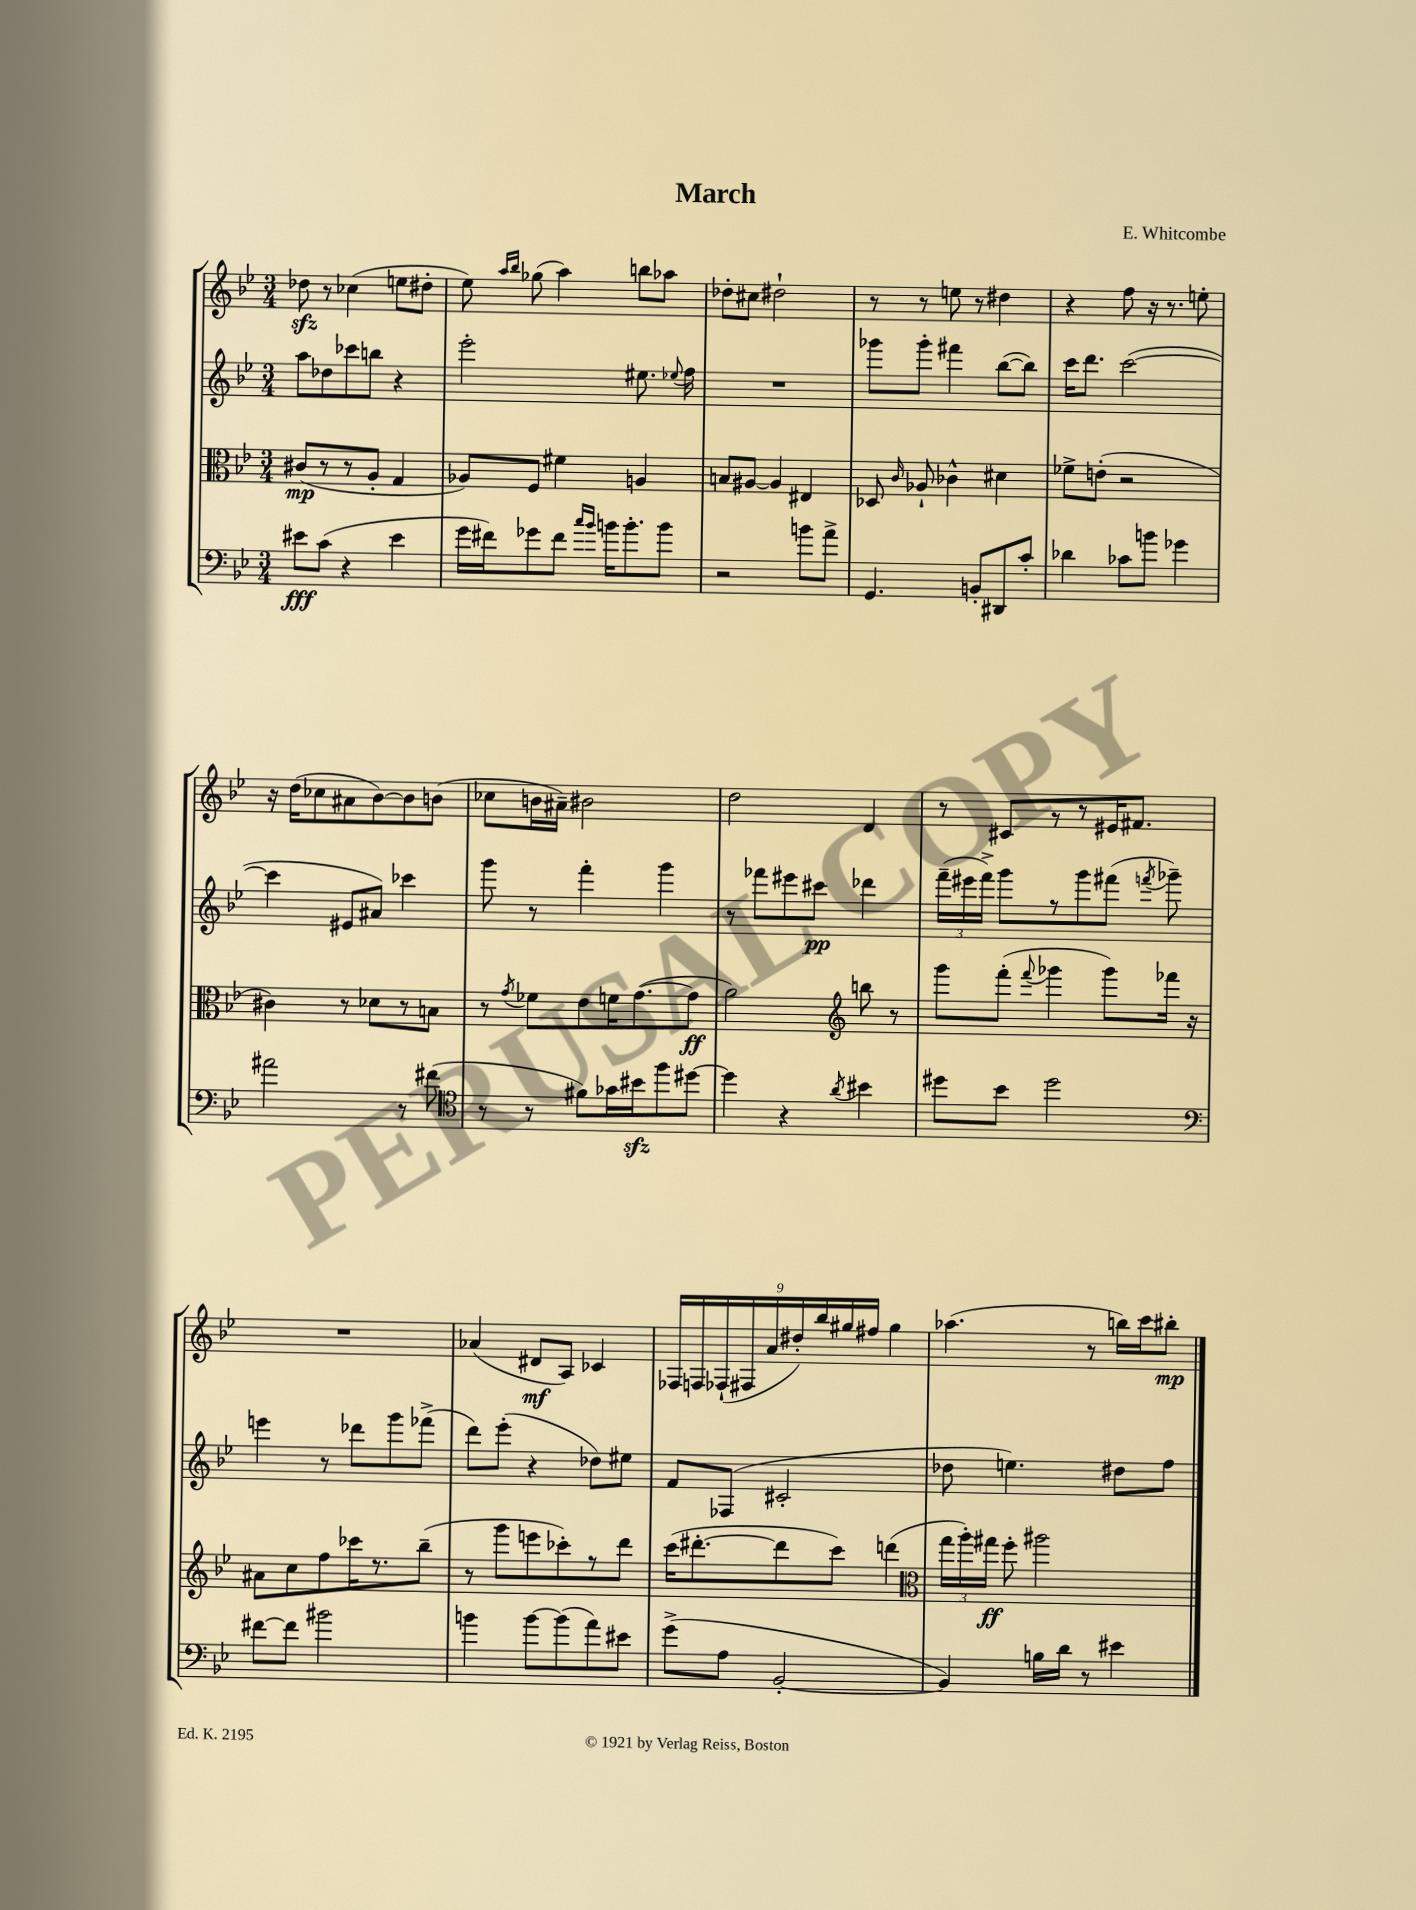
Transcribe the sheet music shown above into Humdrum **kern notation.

**kern	**dynam	**kern	**dynam	**kern	**dynam	**kern	**dynam
*part4	*part4	*part3	*part3	*part2	*part2	*part1	*part1
*staff4	*staff4	*staff3	*staff3	*staff2	*staff2	*staff1	*staff1
*clefF4	*	*clefC3	*	*clefG2	*	*clefG2	*
*k[b-e-]	*	*k[b-e-]	*	*k[b-e-]	*	*k[b-e-]	*
*M3/4	*	*M3/4	*	*M3/4	*	*M3/4	*
=1	=1	=1	=1	=1	=1	=1	=1
8e#X\L	fff	(8c#X/L	mp	8aa\L	.	8dd-Xzz\	.
(8c\J	.	8r	.	8dd-X\	.	8r	.
4r	.	8r	.	8ccc-X\	.	(4cc-X\	.
.	.	8A'/J	.	8bbn\J	.	.	.
4e#\	.	4G/	.	4r	.	8een\L	.
.	.	.	.	.	.	8dd#X'\J	.
=2	=2	=2	=2	=2	=2	=2	=2
16g\LL	.	8A-X/L)	.	2eee-'\	.	8ee-\)	.
16f#X\J)	.	.	.	.	.	.	.
.	.	.	.	.	.	16qqaa/LL	.
.	.	.	.	.	.	16qqbb-/JJ	.
8g-X\	.	8F/J	.	.	.	(8gg-X\	.
8f#\J	.	4f#X\	.	.	.	4aa\)	.
16qqcc/LL	.	.	.	.	.	.	.
16qqb-/JJ	.	.	.	.	.	.	.
16bn\KL	.	.	.	.	.	.	.
8.b'\	.	.	.	.	.	.	.
.	.	4An/	.	8.ee#X\	.	8bbn\L	.
8b\J	.	.	.	.	.	8aa-X\J	.
.	.	.	.	8qqee-X/	.	.	.
.	.	.	.	16ff\	.	.	.
=3	=3	=3	=3	=3	=3	=3	=3
2r	.	8Bn/L	.	2.r	.	8dd-X'\L	.
.	.	[8A#X/J	.	.	.	8cc#X\J	.
.	.	4A#/]	.	.	.	2dd#X`\	.
8bn\L	.	4E#X/	.	.	.	.	.
8a^\J	.	.	.	.	.	.	.
=4	=4	=4	=4	=4	=4	=4	=4
4.GG/	.	8D-X/	.	8ggg-X\L	.	8r	.
.	.	16qqc/	.	.	.	.	.
.	.	8A-X`/	.	8ggg-'\J	.	8r	.
.	.	4c-X^^\	.	4fff#X\	.	8een\	.
8BBn'/L	.	.	.	.	.	8r	.
8DD#X/	.	4d#X\	.	([8bb-\L	.	4dd#X\	.
8c'/J	.	.	.	8bb-\J])	.	.	.
=5	=5	=5	=5	=5	=5	=5	=5
4d-X\	.	8f-X^\L	.	16ccc\KL	.	4r	.
.	.	.	.	8.ddd\J	.	.	.
.	.	(8en'\J	.	.	.	.	.
8c-X\L	.	2r	.	([2ccc\	.	8ff\	.
8bn\J	.	.	.	.	.	16r	.
.	.	.	.	.	.	8.r	.
4g-X\	.	.	.	.	.	.	.
.	.	.	.	.	.	8een'\	.
!!LO:LB:g=z
=6	=6	=6	=6	=6	=6	=6	=6
2a#X\	.	4c#X\)	.	4ccc\]	.	16r	.
.	.	.	.	.	.	(16dd\KL	.
.	.	.	.	.	.	8cc-X\	.
.	.	8r	.	8e#X/L	.	8a#X\	.
.	.	8d-X\L	.	8a#X/J)	.	[8b-\)	.
8r	.	8r	.	4ccc-X\	.	8b-\]	.
(8f#X\	.	8Bn\J	.	.	.	(8bn\J	.
=7	=7	=7	=7	=7	=7	=7	=7
*clefC4	*	*	*	*	*	*	*
8r	.	8r	.	8ggg\	.	8cc-X\L	.
.	.	8qg/	.	.	.	.	.
8r	.	8f-X\L	.	8r	.	16bn\L	.
.	.	.	.	.	.	16a#X~\JJ)	.
8f#X\L)	.	8e-\	.	4fff'\	.	2b#X\	.
16g-X\L	.	16fn\K	.	.	.	.	.
16b#Xzz\J	.	([8.g\	.	.	.	.	.
8ff\	.	.	.	4ggg\	.	.	.
[8dd#X\J	.	8g\J]	ff	.	.	.	.
=8	=8	=8	=8	=8	=8	=8	=8
4dd#\]	.	2a\)	.	8r	.	2dd\	.
.	.	.	.	8fff-X\L	.	.	.
4r	.	.	.	8eee#X\	.	.	.
.	.	.	.	8ccc#X\J	pp	.	.
8qa/	.	.	.	.	.	.	.
*	*	*clefG2	*	*	*	*	*
4b#X\	.	8bbn\	.	4ddd-X\	.	4d/	.
.	.	8r	.	.	.	.	.
=9	=9	=9	=9	=9	=9	=9	=9
8dd#X\L	.	8ggg\L	.	(24fff~\LL	.	8r	.
.	.	.	.	24eee#X\	.	.	.
.	.	.	.	24fff^\JJ)	.	.	.
8b-\J	.	(8fff'\J	.	8ggg\L	.	8c#X/L	.
.	.	8qqfff/	.	.	.	.	.
2dd#\	.	4ggg-X\	.	8r	.	8r	.
.	.	.	.	8ggg\	.	8r	.
.	.	8ggg-\L)	.	(8fff#X\J	.	16e#X/K	.
.	.	.	.	.	.	8.f#X/J	.
.	.	.	.	8qfffn/	.	.	.
.	.	16fff-X\Jk	.	8ggg-X~\)	.	.	.
.	.	16r	.	.	.	.	.
!!LO:LB:g=z
=10	=10	=10	=10	=10	=10	=10	=10
*clefF4	*	*	*	*	*	*	*
[8f#X\L	.	8a#X\L	.	4eeen\	.	2.r	.
8f#\J]	.	8cc\	.	.	.	.	.
2b#X\	.	8ff\	.	8r	.	.	.
.	.	16ccc-X\K	.	8ddd-X\L	.	.	.
.	.	8.r	.	.	.	.	.
.	.	.	.	8ggg\	.	.	.
.	.	(8bb-~\J	.	(8fff-X^\J	.	.	.
=11	=11	=11	=11	=11	=11	=11	=11
4bn\	.	8r	.	8ddd\L)	.	(4a-X/	.
.	.	8ggg\L	.	(8eee-'\J	.	.	.
[8b\L	.	8eeen\	.	4r	.	8d#X/L	mf
(8b\]	.	8ccc-X'\)	.	.	.	8A/J)	.
8a\)	.	8r	.	8dd-X\L)	.	4c-X/	.
8e#X\J	.	8ddd\J	.	8ee#X\J	.	.	.
=12	=12	=12	=12	=12	=12	=12	=12
(8g^\L	.	(16ccc\KL	.	8f/L	.	18F-X/LL	.
.	.	.	.	.	.	18Fn/	.
.	.	[8.ddd#X'\	.	.	.	.	.
.	.	.	.	.	.	(18F-X`/	.
8A\J	.	.	.	(8F-X/J	.	.	.
.	.	.	.	.	.	18F#X/	.
.	.	.	.	.	.	18a/	.
[2BB-'/	.	8ddd#\]	.	2c#X'/	.	.	.
.	.	.	.	.	.	18dd#X'/)	.
.	.	.	.	.	.	18bb-/	.
.	.	8ccc\J)	.	.	.	.	.
.	.	.	.	.	.	18gg#X/	.
.	.	.	.	.	.	18ff#X/JJ	.
.	.	(4dddn\	.	.	.	4gg#\	.
=13	=13	=13	=13	=13	=13	=13	=13
*	*	*clefC3	*	*	*	*	*
4BB-/])	.	24gg\LL	.	8dd-X\	.	(4.aa-X\	.
.	.	24aa'\)	.	.	.	.	.
.	.	24gg#X\JJ	ff	.	.	.	.
.	.	8ff'\	.	4.een\)	.	.	.
16Bn\LL	.	2aa#X\	.	.	.	.	.
16d\JJ	.	.	.	.	.	.	.
8r	.	.	.	.	.	8r	.
4e#X\	.	.	.	8dd#X\L	.	16bbn\LL)	.
.	.	.	.	.	.	16ccc\J	.
.	.	.	.	8ff\J	.	8bb#X'\J	mp
==	==	==	==	==	==	==	==
*-	*-	*-	*-	*-	*-	*-	*-
